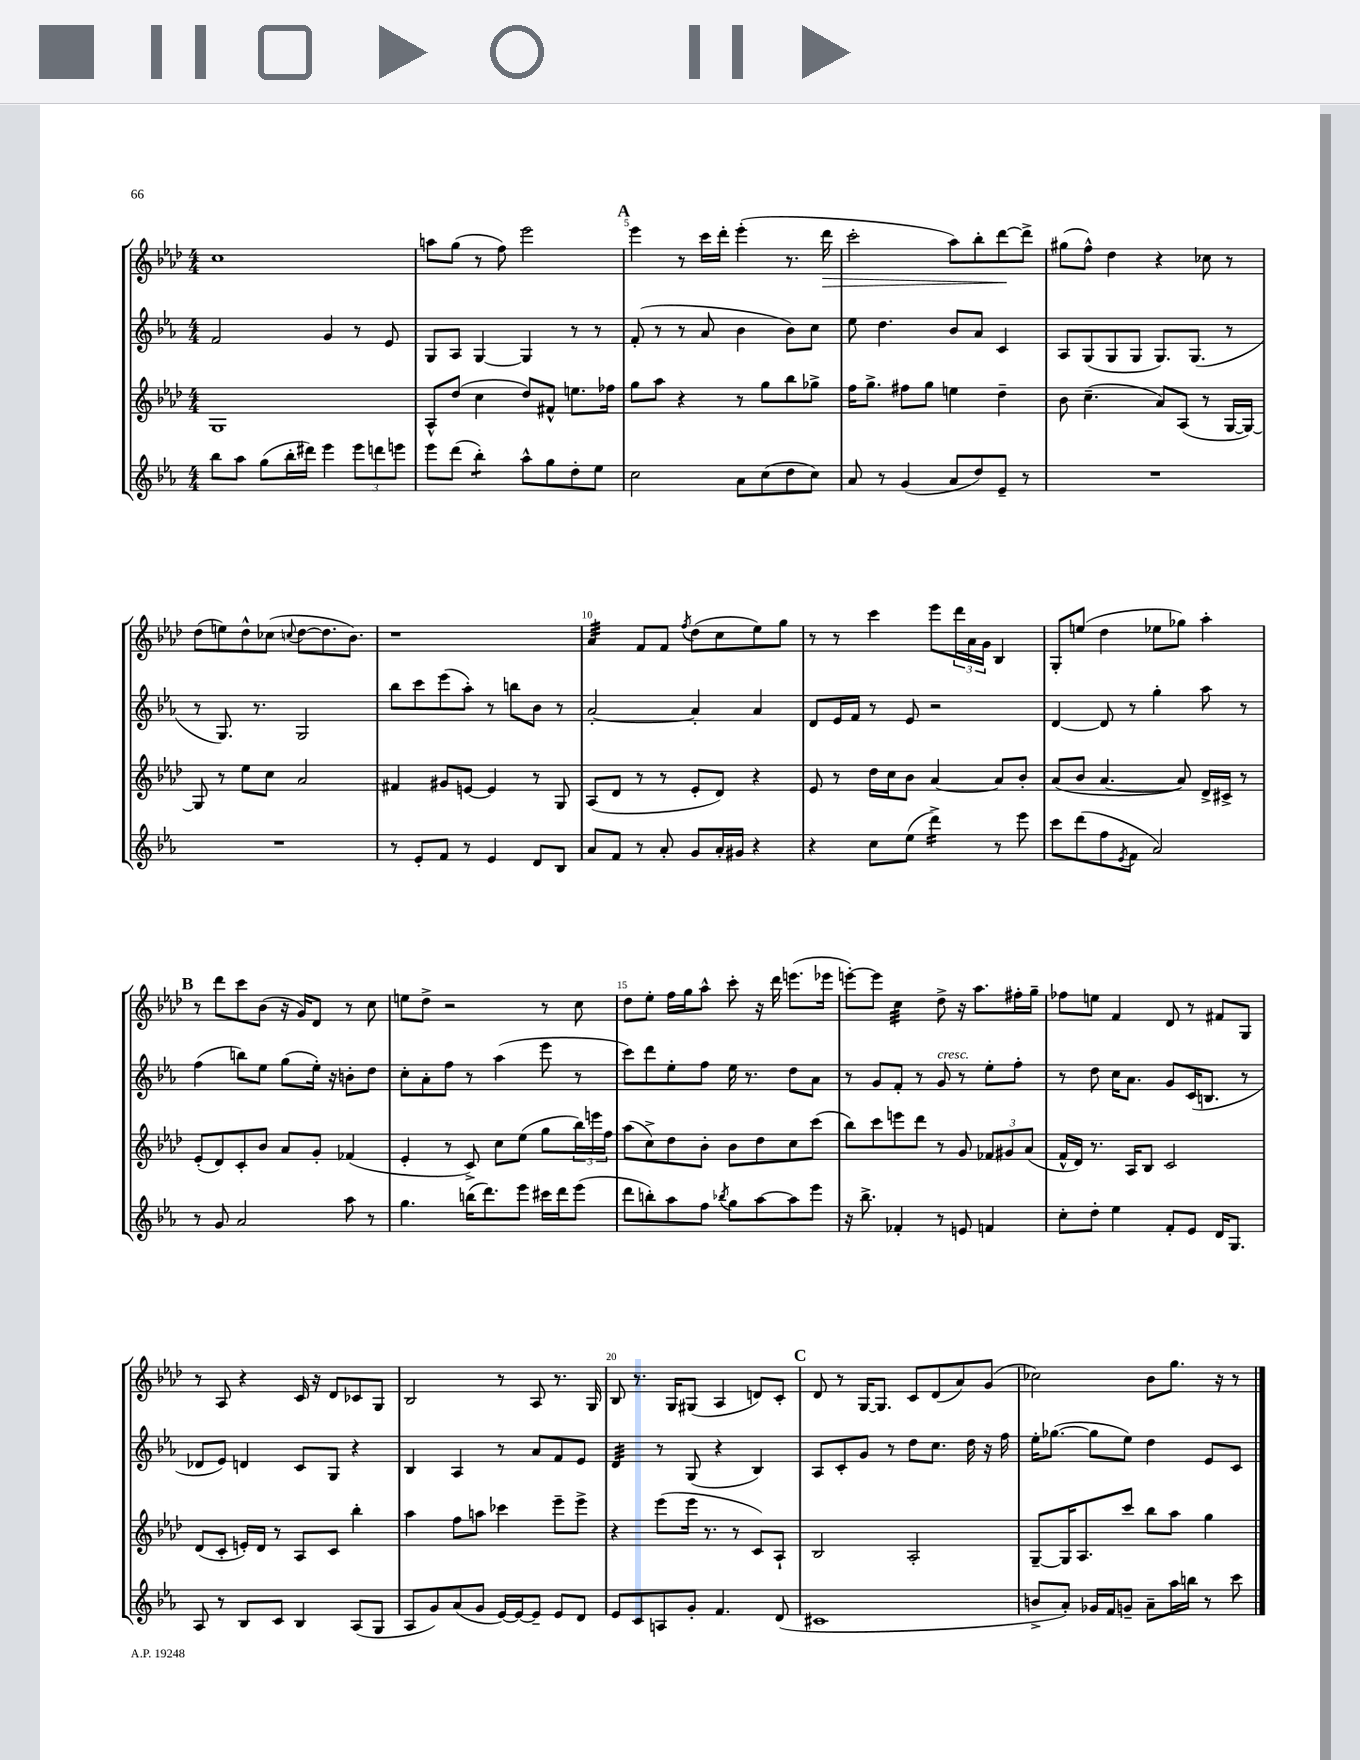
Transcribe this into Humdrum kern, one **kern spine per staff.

**kern	**kern	**kern	**kern
*staff4	*staff3	*staff2	*staff1
*clefG2	*clefG2	*clefG2	*clefG2
*k[b-e-a-]	*k[b-e-a-d-]	*k[b-e-a-]	*k[b-e-a-d-]
*M4/4	*M4/4	*M4/4	*M4/4
8bb-	1G	2f	1cc
8aa-	.	.	.
(8gg	.	.	.
16bb-'	.	.	.
16ddd#)	.	.	.
4eee-	.	4g	.
12eee-	.	8r	.
12ddd	.	.	.
.	.	8e-	.
12eee	.	.	.
=	=	=	=
8eee-	8A-^^	8G	8aa
(8ddd	(8dd-	8A-	(8gg
4bb-')	4cc	[4G	8r
.	.	.	8ff)
8aa-^^	8dd-)	4G]	2eee-
8gg	8f#^^	.	.
8dd'	8.ee	8r	.
8ee-	.	8r	.
.	16ff-	.	.
=	=	=	=
2cc	8gg	(8f'	4eee-
.	8aa-	8r	.
.	4r	8r	8r
.	.	8a-	16ccc
.	.	.	16ddd-'
8a-	8r	4b-	(4eee-'
(8cc	8gg	.	.
8dd	8bb-	8b-)	8.r
8cc)	8gg-^	8cc	.
.	.	.	16ddd-
=	=	=	=
8a-	16ff	8ee-	2ccc'
.	8.gg^	.	.
8r	.	4.dd	.
(4g	8ff#	.	.
.	8gg	.	.
8a-	4ee	8b-	8aa-)
8dd)	.	8a-	8bb-'
8e-~	4dd-~	4c	[8ddd-
8r	.	.	8ddd-^]
=	=	=	=
1r	8b-	8A-	(8gg#
.	(4.cc~	(8G	8ff^^)
.	.	8G	4dd-
.	.	8G	.
.	8a-)	8.G)	4r
.	(8A-	.	.
.	.	(8.G	.
.	8r	.	8cc-
.	[16G	8r	8r
.	16G_)	.	.
=	=	=	=
1r	8G]	8r	(8dd-
.	8r	8.G)	8ee)
.	8ee-	.	8dd-^^
.	.	8.r	.
.	8cc	.	(8cc-
.	.	.	8qqcc
.	2a-	2G	[8dd-
.	.	.	8.dd-]
.	.	.	8.b-)
=	=	=	=
8r	4f#	8bb-	1r
8e-'	.	8ccc	.
8f	8g#	(8eee-	.
8r	[8e	8aa-')	.
4e-	4e]	8r	.
.	.	8bb	.
8d	8r	8b-	.
8B-	8G	8r	.
=	=	=	=
8a-	(8A-	[2a-'	4a-
8f	8d-	.	.
8r	8r	.	8f
8a-'	8r	.	8f
.	.	.	8qff
8g	8e-'	4a-']	(8dd-
16a-'	8d-)	.	8cc
16g#	.	.	.
4r	4r	4a-	8ee-)
.	.	.	8gg
=	=	=	=
4r	8e-	8d	8r
.	8r	16e-	8r
.	.	16f	.
8cc	16dd-	8r	4ccc
.	16cc	.	.
(8ee-	8b-	8e-	.
4ddd^)	[4a-	2r	8eee-
.	.	.	24ddd-
.	.	.	24a-
.	.	.	24g
8r	8a-]	.	4B-
8eee-	8b-'	.	.
=	=	=	=
8ccc	(8a-	[4d	8G'
(8ddd	8b-	.	(8ee
8ff	[4.a-	8d]	4dd-
8qe-	.	.	.
8f	.	8r	.
2a-)	.	4gg'	8ee-
.	8a-])	.	8gg-)
.	16d-^	8aa-	4aa-'
.	16c#^	.	.
.	8r	8r	.
=	=	=	=
8r	(8e-'	(4ff	8r
8g	8d-)	.	8ddd-
2a-	8c'	8bb)	8ccc
.	8b-	8ee-	(8b-
.	8a-	(8gg	16r
.	.	.	16g)
.	8g'	16ee-')	8d-
.	.	16r	.
8aa-	(4f-	8b'	8r
8r	.	8dd	8cc
=	=	=	=
4.gg	4e-'	8cc'	8ee
.	.	8a-'	8dd-^
.	8r	8ff	2r
(16bb	8c^)	8r	.
8.ddd)	.	.	.
.	8cc	(4aa-	.
8eee-	(8ee-	.	.
16ccc#	8gg	8eee-	8r
16ddd	.	.	.
(8eee-	24bb-)	8r	8cc
.	24eee	.	.
.	24ff	.	.
=	=	=	=
8ddd	(8aa-	8ccc)	8dd-
8bb')	8cc^)	8ddd	8ee-'
8aa-	8dd-	8ee-'	16ff
.	.	.	16gg
8ff	8b-'	8ff	8aa-^^
8qbb-	.	.	.
8gg	8b-	16ee-	8ccc'
.	.	8.r	.
[8aa-	8dd-	.	16r
.	.	.	16ddd-
8aa-]	8cc	8dd	(8.eee
8eee-	(8ccc	8a-	.
.	.	.	16eee-
=	=	=	=
16r	8bb-)	8r	[8eee')
8.bb-^	.	.	.
.	8ccc	8g	8eee]
4f-'	8eee	8f'	4cc
.	8ddd-	8r	.
8r	8r	8g	8dd-^
8e	8g	8r	16r
.	.	.	8.aa-
4f	12f-	8ee-'	.
.	12g#	.	.
.	.	8ff'	16ff#'
.	(12a-	.	.
.	.	.	16gg~
=	=	=	=
8cc'	16f^^	8r	8ff-
.	16d-)	.	.
8dd'	8.r	8dd	8ee
4ee-	.	16cc	4f
.	16A-	8.a-	.
.	8B-	.	.
8f'	2c	8g	8d-
8e-	.	(16c	8r
.	.	8.B	.
16d	.	.	8f#
8.G	.	.	.
.	.	8r	8G
=	=	=	=
8A-	(8d-	8d-	8r
8r	8c'	8e-)	8A-
8B-	16e')	4d	4r
.	16d-	.	.
8c	8r	.	.
4B-	8A-	8c	16c
.	.	.	16r
.	8c	8G	8d-
(8A-	4bb-'	4r	8c-
8G	.	.	8G
=	=	=	=
8A-	4aa-	4B-	2B-
8g)	.	.	.
(8a-	8ff	4A-	.
8g	8aa	.	.
[16e-)	4ccc-	8r	8r
16e-_	.	.	.
8e-~]	.	8a-	8A-
8e-	8eee-~	8f	8.r
8d	8eee-^	8e-	.
.	.	.	16G
=	=	=	=
8e-	4r	4d	8B-
8c	.	.	8.r
8A	(8eee-	8r	.
.	.	.	16G
8g'	16eee-	(8G	(8G#
.	8.r	.	.
4.f	.	4r	4A-
.	8r	.	.
.	8c)	4B-)	8d)
(8d	8A-`	.	8c'
=	=	=	=
1c#	2B-	8A-	8d-
.	.	8c'	8r
.	.	8g	[16G
.	.	.	8.G]
.	.	8r	.
.	2A-'	8dd	8c
.	.	8.cc	(8d-
.	.	.	8a-)
.	.	16dd	.
.	.	16r	(8g
.	.	16ff	.
=	=	=	=
8b^	[8G~	16ee-'	2cc-)
.	.	([8.gg-	.
8a-')	16G]	.	.
.	8.A-	.	.
16g-	.	8gg-]	.
16f	.	.	.
8g~	8ccc	8ee-)	.
8a-~	8bb-	4dd	8b-
16aa-	8aa-	.	8.gg
16bb	.	.	.
8r	4gg	8e-	.
.	.	.	16r
8ccc	.	8c	8r
==	==	==	==
*-	*-	*-	*-
